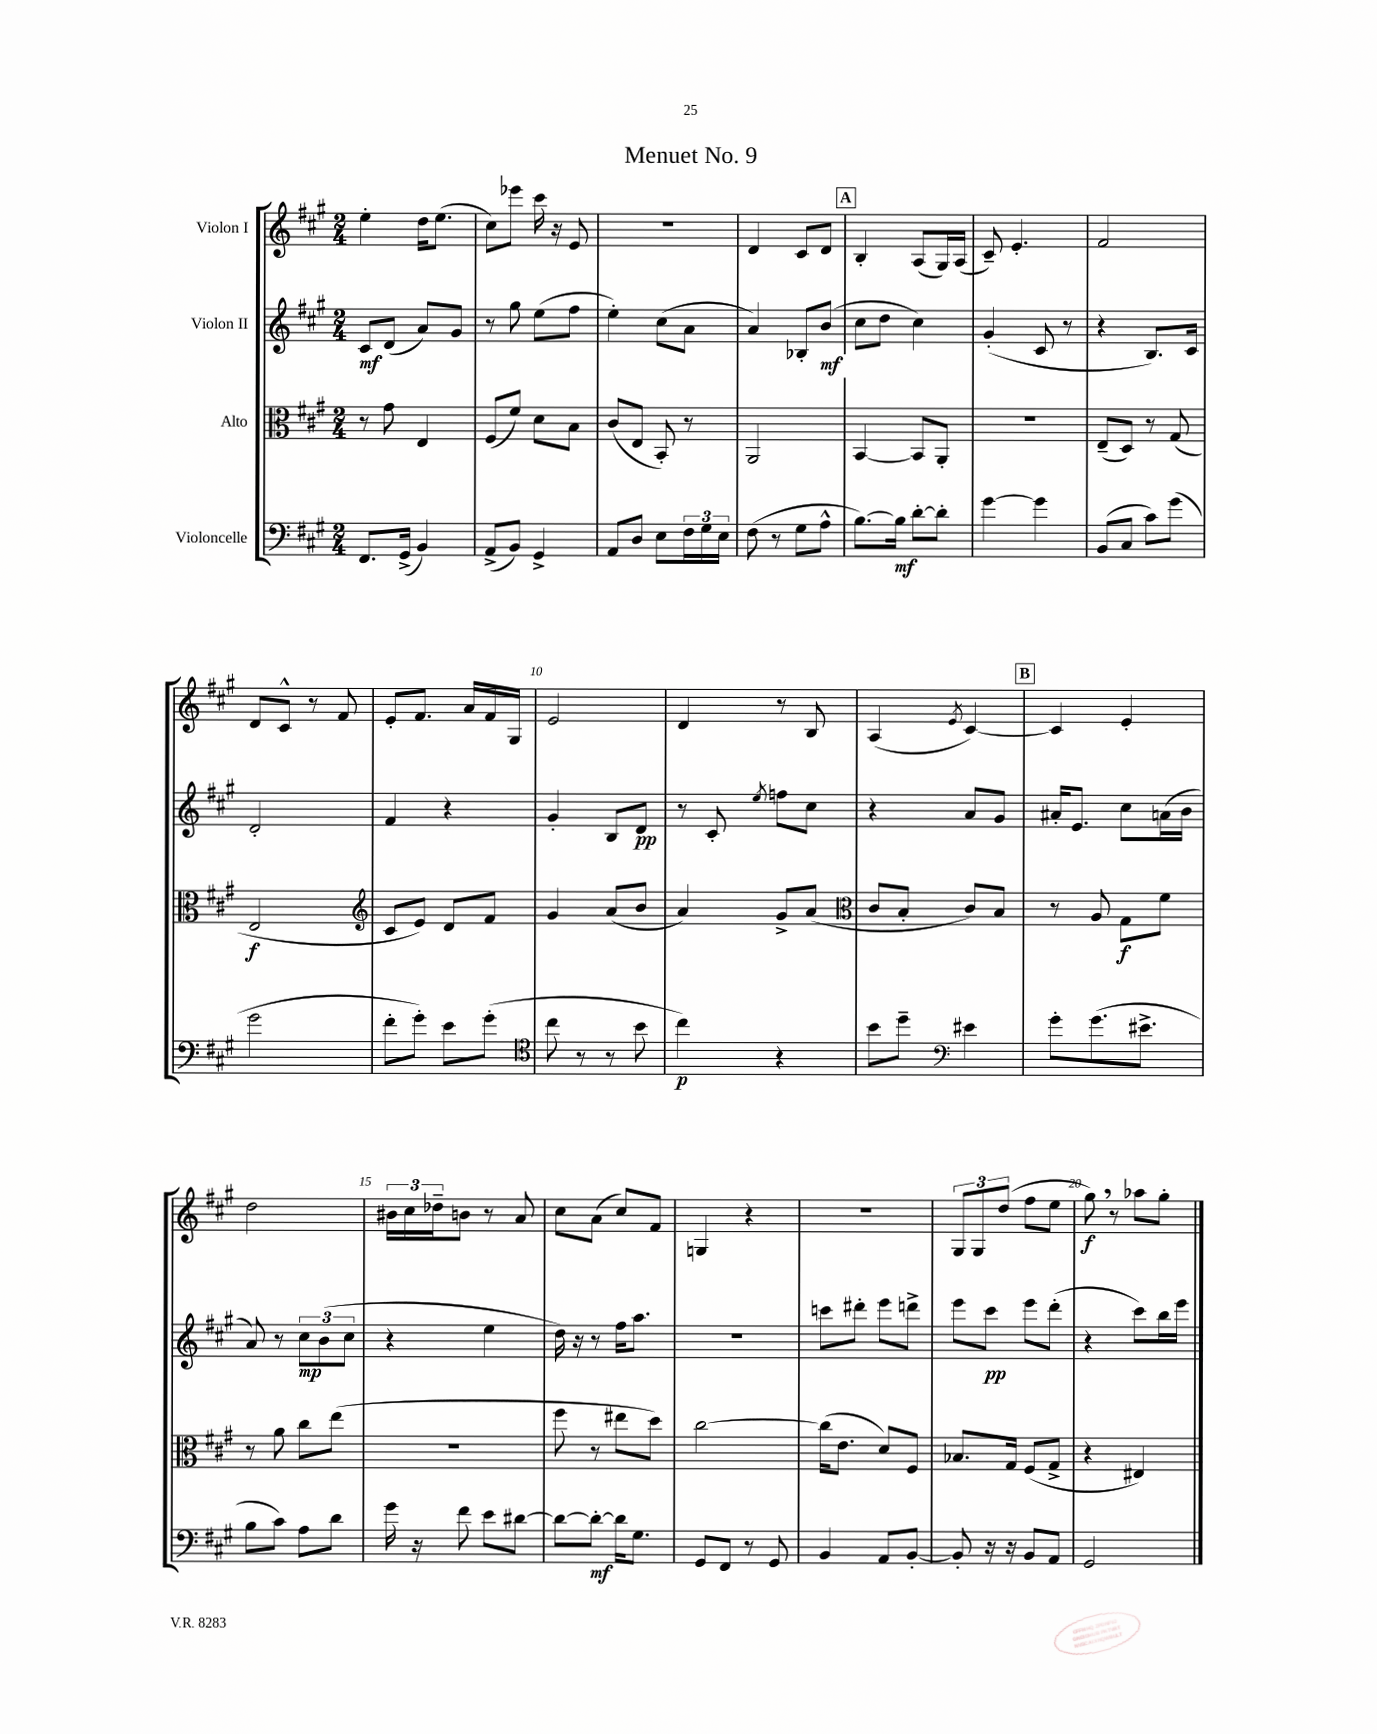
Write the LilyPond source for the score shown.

\header { title = "Menuet No. 9" }
<<
\new StaffGroup <<
\new Staff = "s0" \with { instrumentName = "Violon I" } {
    \clef treble \key a \major \numericTimeSignature \time 2/4
    e''4-. d''16 e''8.( |
    cis''8) ees'''8 cis'''16 r16 e'8 |
    r2 |
    d'4 cis'8 d'8 |
    \mark \markup { \box "A" } b4-. a8( gis16) a16( |
    cis'8--) e'4.-. |
    fis'2 |
    d'8 cis'8-^ r8 fis'8 |
    e'8-. fis'8. a'16 fis'16 gis16 |
    e'2 |
    d'4 r8 b8 |
    a4( \acciaccatura { e'8 } cis'4~) |
    \mark \markup { \box "B" } cis'4 e'4-. |
    d''2 |
    \tuplet 3/2 { bis'16 cis''16 des''16-- } b'8 r8 a'8 |
    cis''8 a'8( cis''8) fis'8 |
    g4 r4 |
    R2 |
    \tuplet 3/2 { gis8 gis8 d''8( } fis''8 e''8 |
    gis''8\f) \breathe r8 aes''8 gis''8-. \bar "|." |
}
\new Staff = "s1" \with { instrumentName = "Violon II" } {
    \clef treble \key a \major \numericTimeSignature \time 2/4
    cis'8\mf d'8( a'8) gis'8 |
    r8 gis''8 e''8( fis''8 |
    e''4-.) cis''8( a'8 |
    a'4) bes8-. b'8\mf( |
    \mark \markup { \box "A" } cis''8 d''8 cis''4) |
    gis'4-.( cis'8 r8 |
    r4 b8.) cis'16 |
    d'2-. |
    fis'4 r4 |
    gis'4-. b8 d'8\pp |
    r8 cis'8-. \acciaccatura { e''8 } f''8 cis''8 |
    r4 a'8 gis'8 |
    \mark \markup { \box "B" } ais'16-. e'8. cis''8 a'16( b'16 |
    a'8) r8 \tuplet 3/2 { cis''8\mp b'8( cis''8 } |
    r4 e''4 |
    d''16) r16 r8 fis''16 a''8. |
    r2 |
    c'''8 dis'''8-. e'''8 d'''8-> |
    e'''8 cis'''8\pp e'''8 d'''8-.( |
    r4 cis'''8) b''16 e'''16 \bar "|." |
}
\new Staff = "s2" \with { instrumentName = "Alto" } {
    \clef alto \key a \major \numericTimeSignature \time 2/4
    r8 gis'8 e4 |
    fis8( fis'8) d'8 b8 |
    cis'8( e8 b,8-.) r8 |
    a,2 |
    \mark \markup { \box "A" } b,4~ b,8 a,8-. |
    r2 |
    e8--( d8) r8 gis8( |
    e2\f |
    \clef treble cis'8 e'8) d'8 fis'8 |
    gis'4 a'8( b'8 |
    a'4) gis'8-> a'8( |
    \clef alto cis'8 b8-. cis'8) b8 |
    \mark \markup { \box "B" } r8 a8 gis8\f fis'8 |
    r8 a'8 cis''8 e''8( |
    r2 |
    fis''8 r8 eis''8 d''8) |
    cis''2~ |
    cis''16( e'8. d'8) fis8 |
    bes8. gis16 fis8( gis8-> |
    r4 eis4) \bar "|." |
}
\new Staff = "s3" \with { instrumentName = "Violoncelle" } {
    \clef bass \key a \major \numericTimeSignature \time 2/4
    fis,8. gis,16->( b,4) |
    a,8->( b,8) gis,4-> |
    a,8 d8 e8 \tuplet 3/2 { fis16 gis16 e16 } |
    fis8( r8 gis8 a8-^ |
    \mark \markup { \box "A" } b8.~) b16\mf d'8~-. d'8-. |
    gis'4~ gis'4 |
    b,8( cis8 cis'8) gis'8( |
    gis'2 |
    fis'8-. gis'8-.) e'8 gis'8-.( |
    \clef tenor cis''8 r8 r8 b'8 |
    cis''4\p) r4 |
    b'8 d''8-- \clef bass eis'4 |
    \mark \markup { \box "B" } gis'8-. gis'8.( eis'8.-> |
    b8 cis'8) a8 d'8 |
    gis'16 r16 fis'8 e'8 dis'8~ |
    dis'8~ dis'8~-.\mf dis'16 gis8. |
    gis,8 fis,8 r8 gis,8 |
    b,4 a,8 b,8~-. |
    b,8-. r16 r16 b,8 a,8 |
    gis,2 \bar "|." |
}
>>
>>
\layout { \context { \Score \override BarNumber.break-visibility = ##(#f #t #t) barNumberVisibility = #(every-nth-bar-number-visible 5) } }
